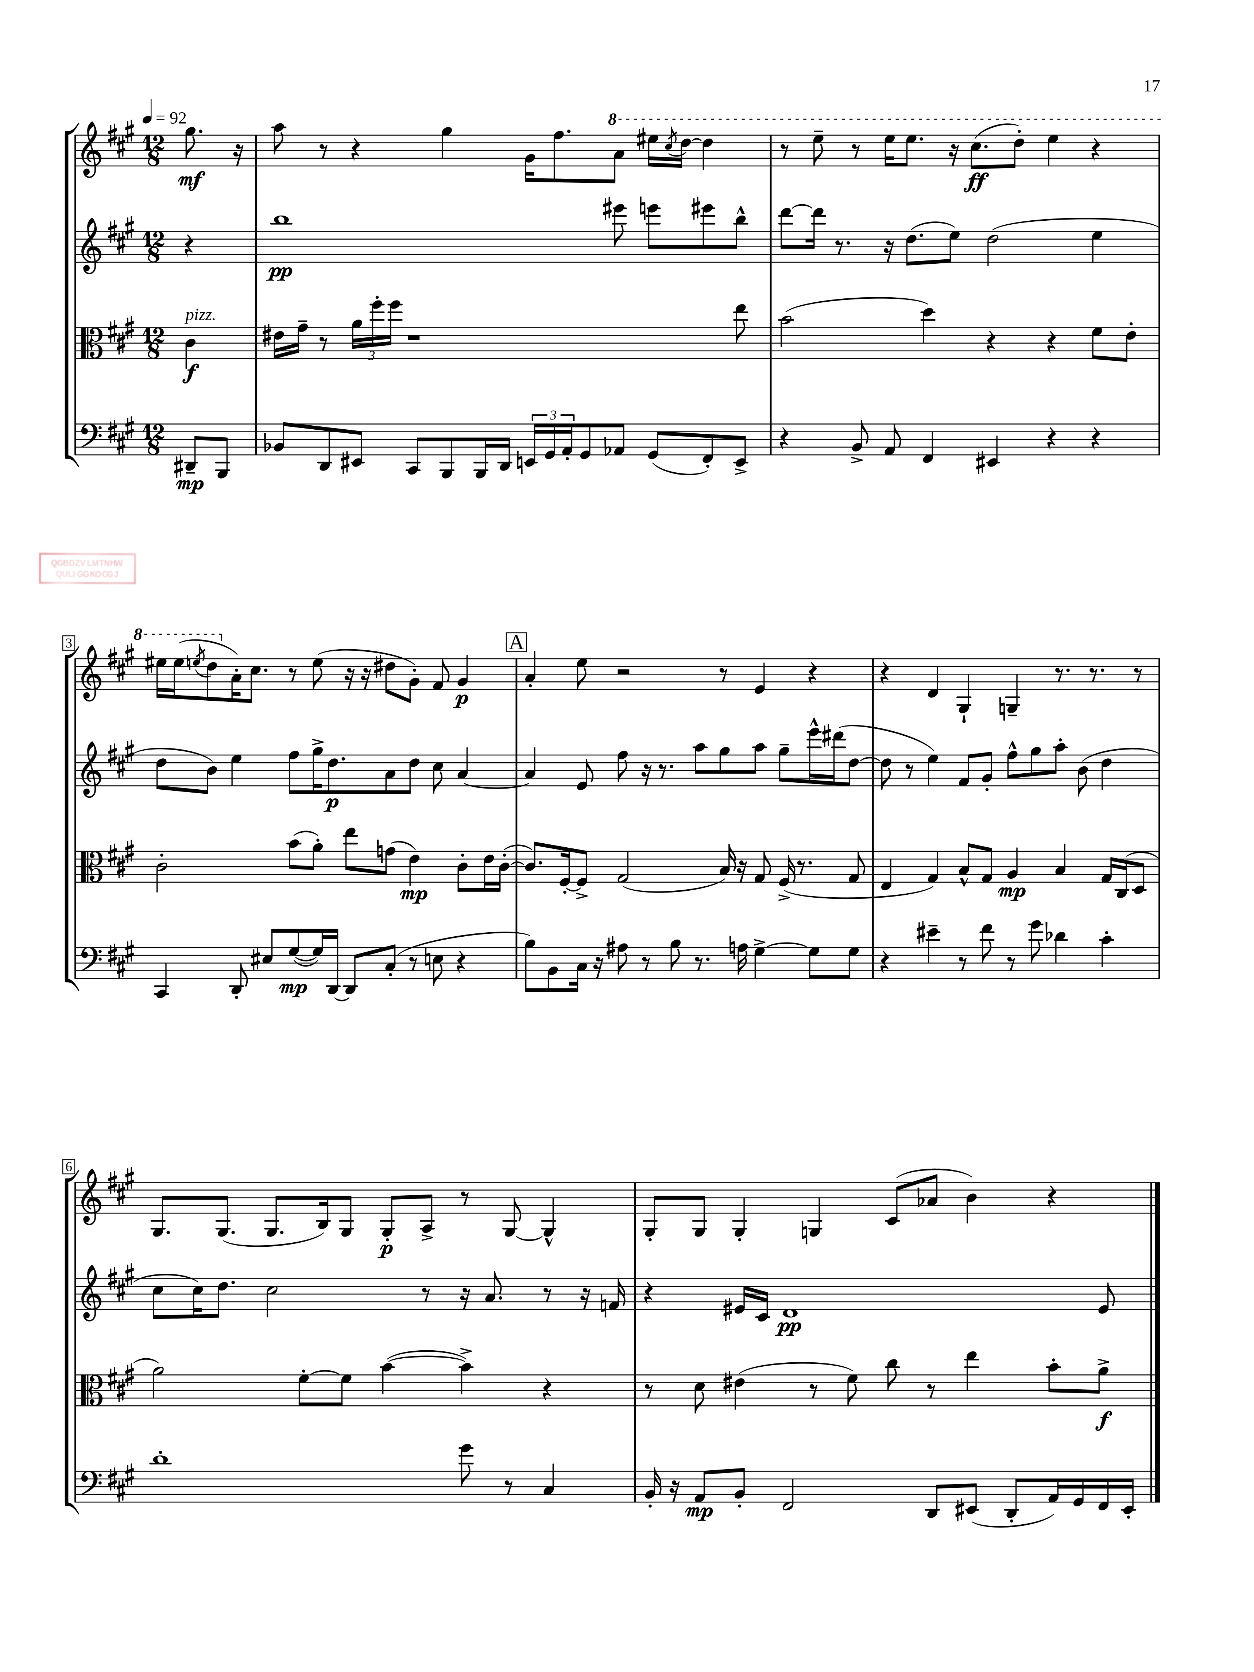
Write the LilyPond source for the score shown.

<<
\new StaffGroup <<
\new Staff = "s0" {
    \clef treble \key a \major \numericTimeSignature \time 12/8 \partial 4 \tempo 4 = 92
    gis''8.\mf r16 |
    a''8 r8 r4 gis''4 gis'16 fis''8. \ottava #1 a''8 eis'''16 \acciaccatura { cis'''8 } d'''16~ d'''4 |
    r8 e'''8-- r8 e'''16 e'''8. r16 cis'''8.\ff( d'''8-.) e'''4 r4 |
    eis'''16 eis'''16( \acciaccatura { e'''8 } d'''8 \ottava #0 a'16-.) cis''8. r8 e''8( r16 r16 dis''8 gis'8-.) fis'8 gis'4\p |
    \mark \markup { \box "A" } a'4-. e''8 r2 r8 e'4 r4 |
    r4 d'4 gis4-! g4-- r8. r8. r8 |
    gis8. gis8.( gis8. b16) gis8 gis8-.\p a8-> r8 gis8~ gis4-^ |
    gis8-. gis8 gis4-. g4 cis'8( aes'8 b'4) r4 \bar "|." |
}
\new Staff = "s1" {
    \clef treble \key a \major \numericTimeSignature \time 12/8 \partial 4
    r4 |
    b''1\pp eis'''8 e'''8 eis'''8 b''8-^ |
    d'''8~ d'''16 r8. r16 d''8.( e''8) d''2( e''4 |
    d''8 b'8) e''4 fis''8 gis''16-> d''8.\p a'8 d''8 cis''8 a'4~ |
    \mark \markup { \box "A" } a'4 e'8 fis''8 r16 r8. a''8 gis''8 a''8 gis''8-- e'''16-^ dis'''16( d''8~ |
    d''8 r8 e''4) fis'8 gis'8-. fis''8-^ gis''8 a''8-. b'8( d''4 |
    cis''8 cis''16) d''8. cis''2 r8 r16 a'8. r8 r16 f'16 |
    r4 eis'16 cis'16 d'1\pp eis'8 \bar "|." |
}
\new Staff = "s2" {
    \clef alto \key a \major \numericTimeSignature \time 12/8 \partial 4
    cis'4\f^\markup { \italic "pizz." } |
    eis'16 gis'16-- r8 \tuplet 3/2 { a'16 fis''16-. fis''16 } r1 e''8 |
    b'2( d''4) r4 r4 fis'8 e'8-. |
    cis'2-. b'8( a'8-.) e''8 g'8( e'4\mp) cis'8-. e'16 cis'16~-.( |
    \mark \markup { \box "A" } cis'8.) fis16~-. fis8-> gis2( b16) r16 gis8 fis16->( r8. gis8 |
    e4 gis4) b8-^ gis8 a4\mp b4 gis16 cis16( d8 |
    a'2) fis'8~-. fis'8 b'4~( b'4->) r4 |
    r8 d'8 eis'4( r8 fis'8) cis''8 r8 e''4 b'8-. a'8->\f \bar "|." |
}
\new Staff = "s3" {
    \clef bass \key a \major \numericTimeSignature \time 12/8 \partial 4
    dis,8--\mp b,,8 |
    bes,8 d,8 eis,8 cis,8 b,,8 b,,16 d,16 \tuplet 3/2 { e,16 gis,16 a,16-. } gis,8 aes,8 gis,8( fis,8-.) e,8-> |
    r4 b,8-> a,8 fis,4 eis,4 r4 r4 |
    cis,4 d,8-. eis8 gis8~\mp( gis16) d,16~ d,8 cis8-.( r8 e8 r4 |
    \mark \markup { \box "A" } b8) b,8 cis16 r16 ais8 r8 b8 r8. a16 gis4~-> gis8 gis8 |
    r4 eis'4-- r8 fis'8 r8 gis'8 des'4 cis'4-. |
    d'1-. gis'8 r8 cis4 |
    b,16-. r16 a,8\mp b,8-. fis,2 d,8 eis,8( d,8-. a,16) gis,16 fis,16 eis,16-. \bar "|." |
}
>>
>>
\layout { \context { \Score \override BarNumber.stencil = #(make-stencil-boxer 0.1 0.3 ly:text-interface::print) } }
